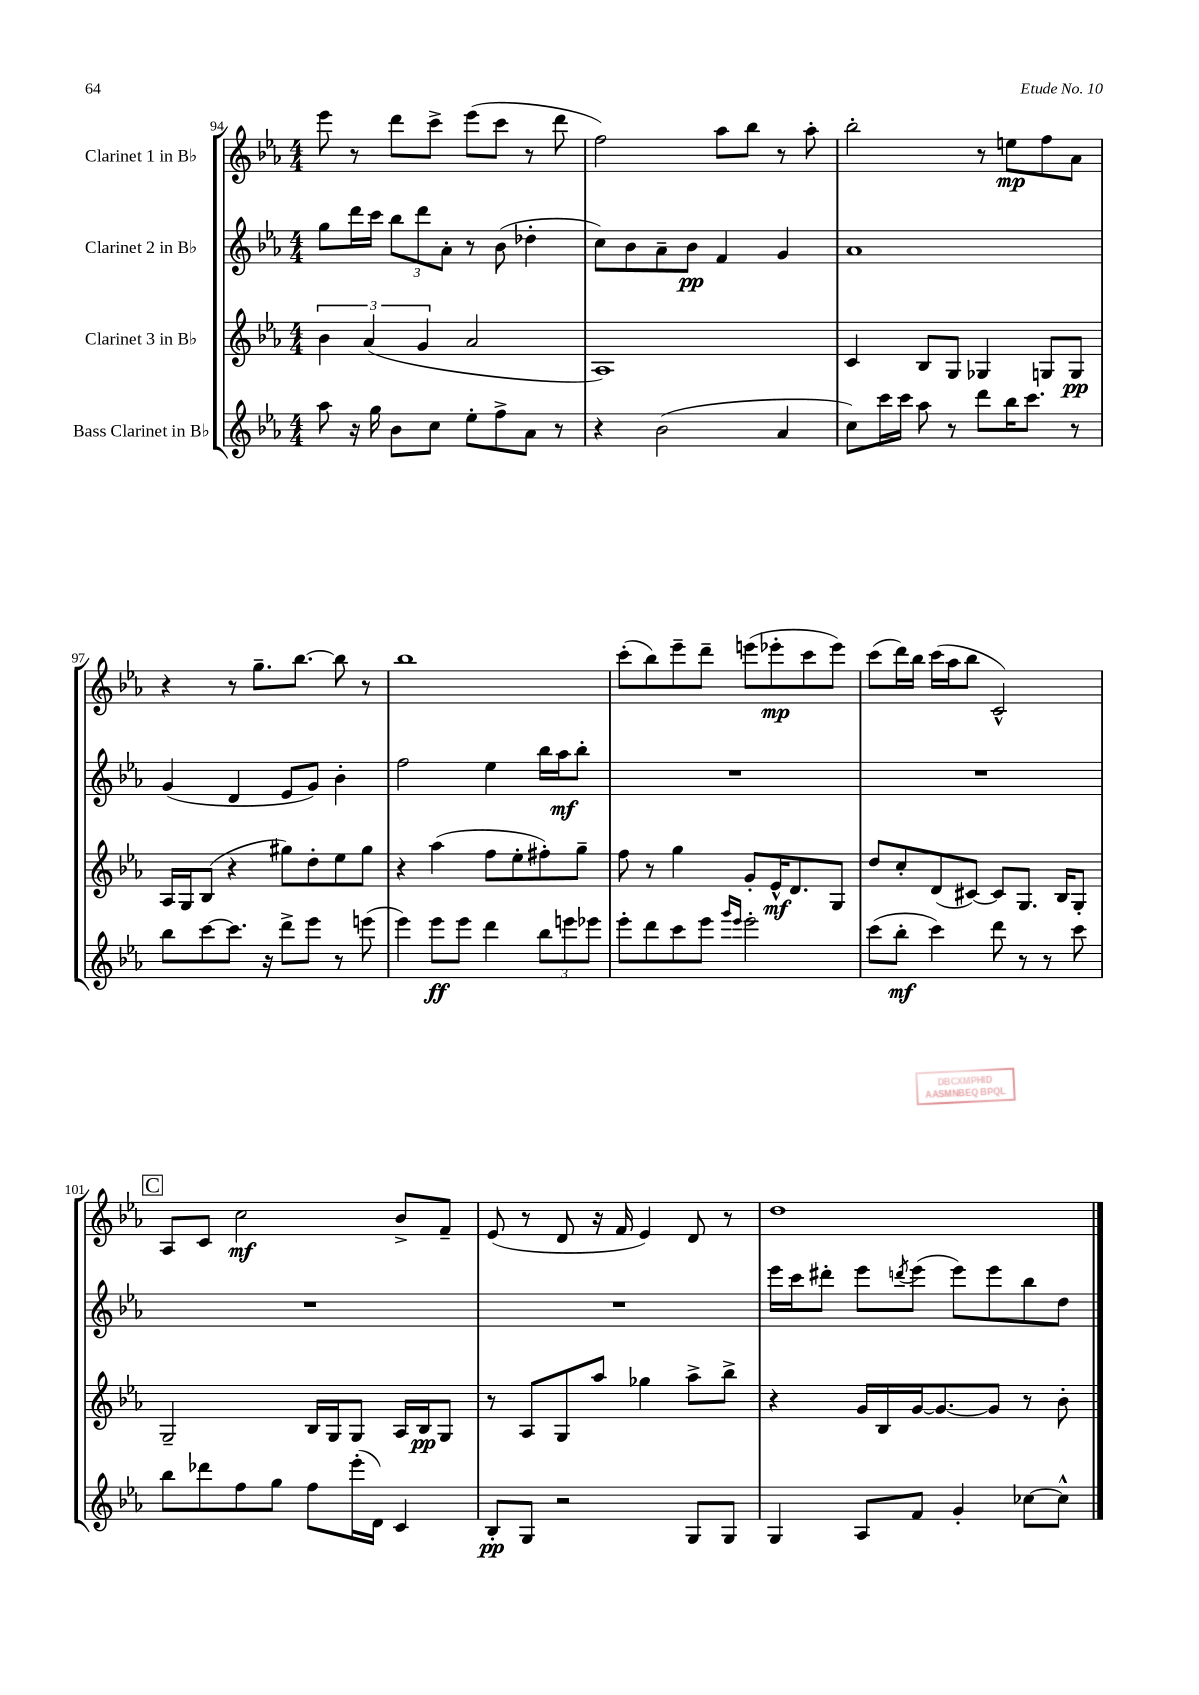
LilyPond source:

<<
\new StaffGroup <<
\new Staff = "s0" \with { instrumentName = "Clarinet 1 in Bb" } {
    \clef treble \key ees \major \numericTimeSignature \time 4/4
    ees'''8 r8 d'''8 c'''8-> ees'''8( c'''8 r8 d'''8 |
    f''2) aes''8 bes''8 r8 aes''8-. |
    bes''2-. r8 e''8\mp f''8 aes'8 |
    r4 r8 g''8.-- bes''8.~ bes''8 r8 |
    bes''1 |
    c'''8-.( bes''8) ees'''8-- d'''8-- e'''8( ees'''8-.\mp c'''8 ees'''8) |
    c'''8( d'''16) bes''16 c'''16( aes''16 bes''8 c'2-^) |
    \mark \markup { \box "C" } aes8 c'8 c''2\mf bes'8-> f'8-- |
    ees'8( r8 d'8 r16 f'16 ees'4) d'8 r8 |
    d''1 \bar "|." |
}
\new Staff = "s1" \with { instrumentName = "Clarinet 2 in Bb" } {
    \clef treble \key ees \major \numericTimeSignature \time 4/4
    g''8 d'''16 c'''16 \tuplet 3/2 { bes''8 d'''8 aes'8-. } r8 bes'8( des''4-. |
    c''8) bes'8 aes'8-- bes'8\pp f'4 g'4 |
    aes'1 |
    g'4( d'4 ees'8 g'8) bes'4-. |
    f''2 ees''4 bes''16 aes''16\mf bes''8-. |
    R1 |
    R1 |
    \mark \markup { \box "C" } R1 |
    R1 |
    ees'''16 c'''16 dis'''8-. ees'''8 \acciaccatura { d'''8 } ees'''8( ees'''8) ees'''8 bes''8 d''8 \bar "|." |
}
\new Staff = "s2" \with { instrumentName = "Clarinet 3 in Bb" } {
    \clef treble \key ees \major \numericTimeSignature \time 4/4
    \tuplet 3/2 { bes'4 aes'4( g'4 } aes'2 |
    aes1) |
    c'4 bes8 g8 ges4 g8 g8\pp |
    aes16 g16 bes8( r4 gis''8) d''8-. ees''8 gis''8 |
    r4 aes''4( f''8 ees''8-. fis''8-.) g''8-- |
    f''8 r8 g''4 g'8-. ees'16-^\mf d'8. g8 |
    d''8 c''8-. d'8( cis'8~) cis'8 g8. bes16 g8-. |
    \mark \markup { \box "C" } g2-- bes16 g16 g8 aes16 bes16\pp g8 |
    r8 aes8 g8 aes''8 ges''4 aes''8-> bes''8-> |
    r4 g'16 bes16 g'16~ g'8.~ g'8 r8 bes'8-. \bar "|." |
}
\new Staff = "s3" \with { instrumentName = "Bass Clarinet in Bb" } {
    \clef treble \key ees \major \numericTimeSignature \time 4/4
    aes''8 r16 g''16 bes'8 c''8 ees''8-. f''8-> aes'8 r8 |
    r4 bes'2( aes'4 |
    c''8) c'''16 c'''16 aes''8 r8 d'''8 bes''16 c'''8. r8 |
    bes''8 c'''8~ c'''8. r16 d'''8-> ees'''8 r8 e'''8( |
    ees'''4) ees'''8\ff ees'''8 d'''4 \tuplet 3/2 { bes''8 e'''8 ees'''8 } |
    ees'''8-. d'''8 c'''8 ees'''8 \grace { g'''16 ees'''16 } ees'''2-. |
    c'''8( bes''8-.\mf c'''4) d'''8 r8 r8 c'''8 |
    \mark \markup { \box "C" } bes''8 des'''8 f''8 g''8 f''8 ees'''16-.( d'16) c'4 |
    bes8-.\pp g8 r2 g8 g8 |
    g4 aes8 f'8 g'4-. ces''8~ ces''8-^ \bar "|." |
}
>>
>>
\layout { \context { \Score currentBarNumber = #94 } }
